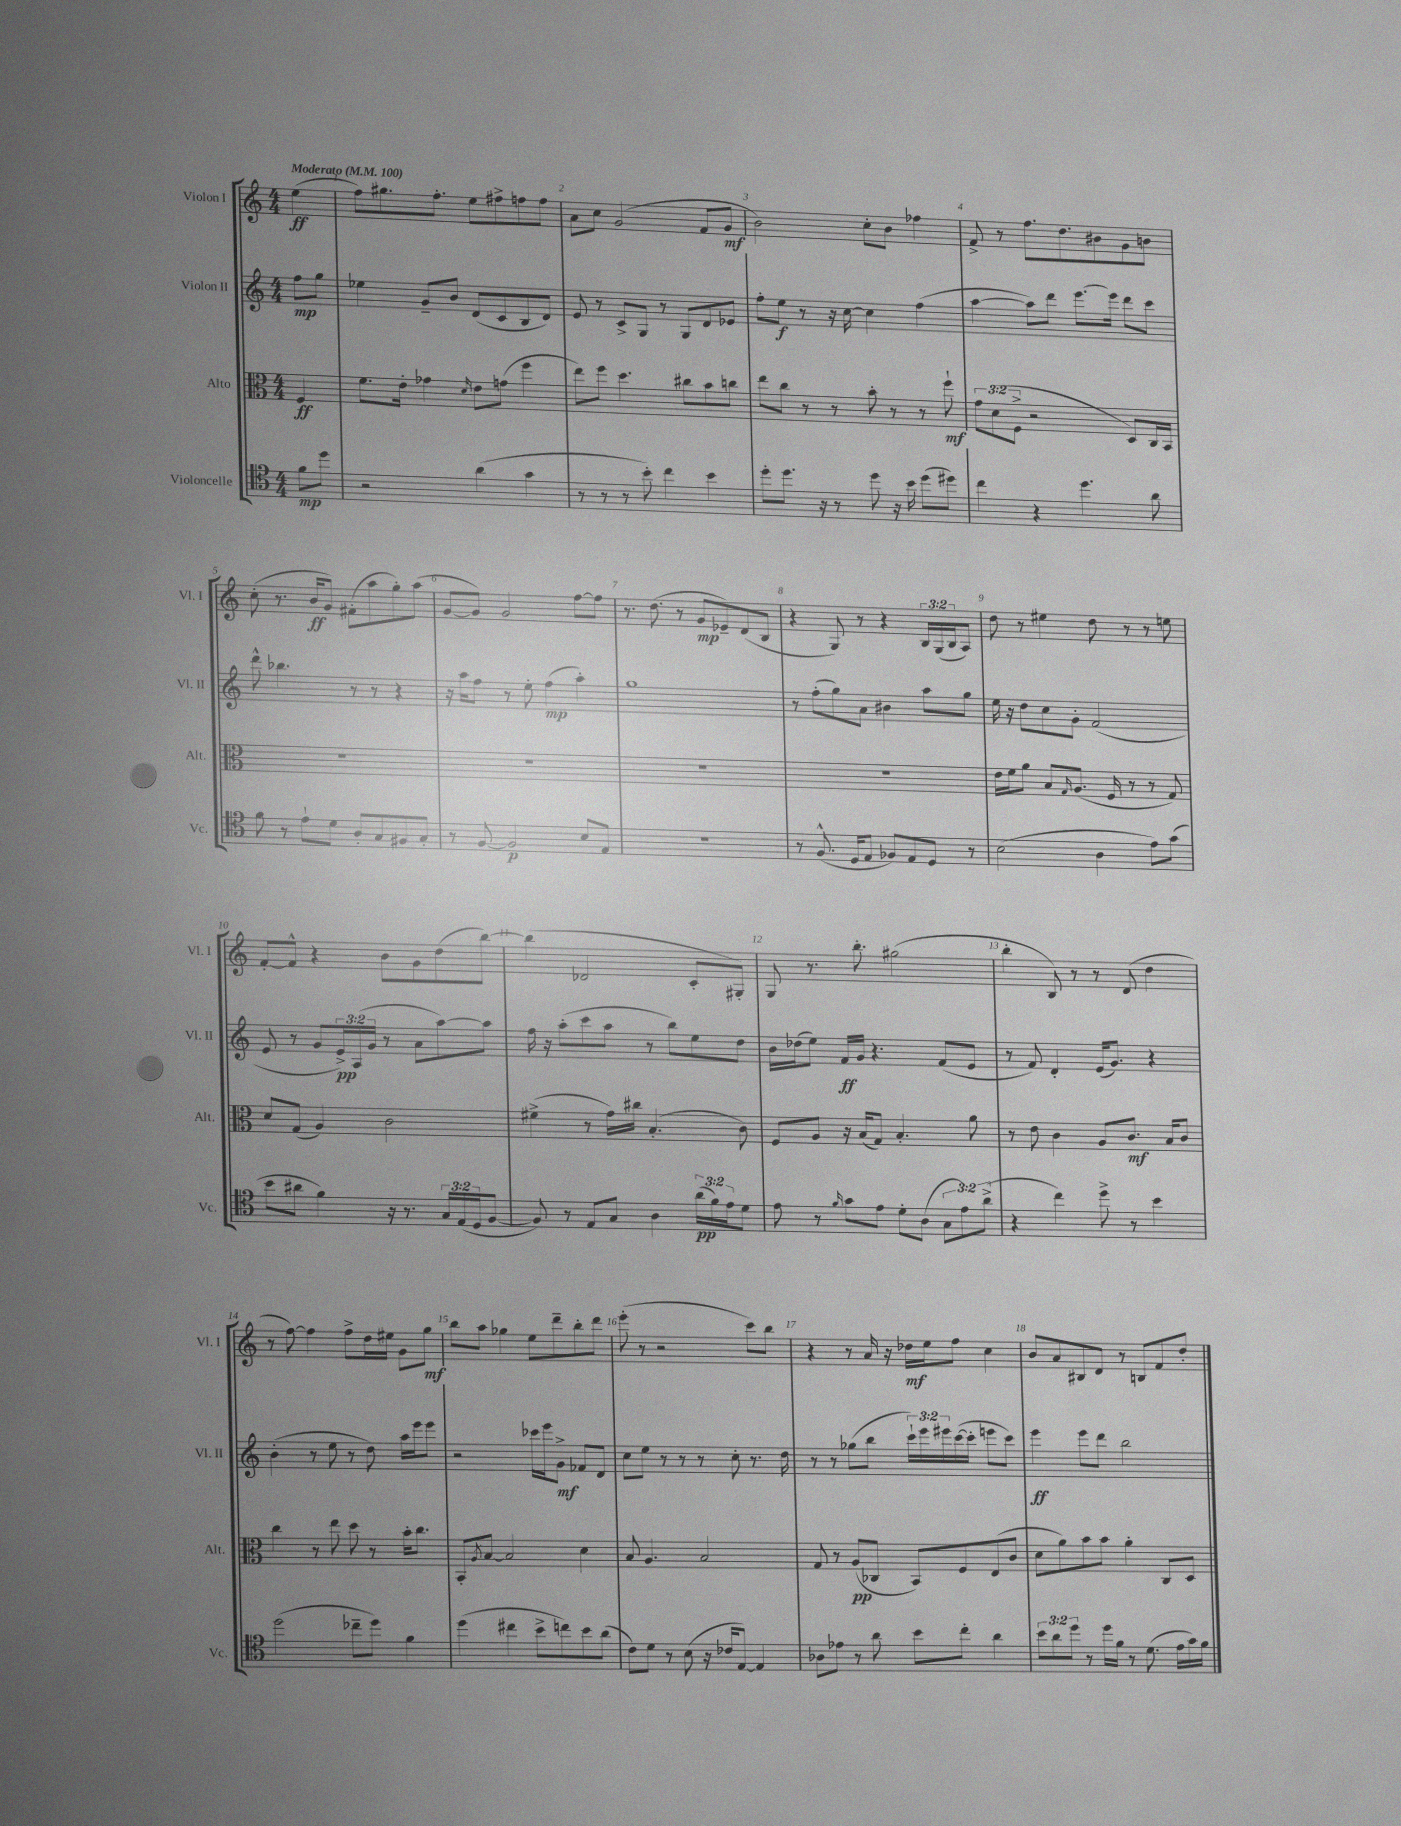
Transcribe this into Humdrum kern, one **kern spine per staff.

**kern	**kern	**kern	**kern
*staff4	*staff3	*staff2	*staff1
*clefC4	*clefC3	*clefG2	*clefG2
*k[]	*k[]	*k[]	*k[]
*M4/4	*M4/4	*M4/4	*M4/4
*MM100	*MM100	*MM100	*MM100
8f	4F	8ff	(4ee
8dd	.	8gg	.
=	=	=	=
2r	8.f	4ee-	8ff)
.	.	.	8.gg#
.	16e'	.	.
.	4g-	8g~	.
.	.	.	8.ff'
.	.	8b	.
.	16qqd	.	.
(4a	8e	(8d	8ee
.	(8g	8c	8ff#^
4g	4ff	8B	8ff
.	.	8d)	8ff
=	=	=	=
8r	8ee)	8e	8a
8r	8ff	8r	8cc
8r	4.dd	8c^	(2g
8b')	.	8G	.
4cc	.	8r	.
.	8cc#	8G	.
4b	8b	8d	8f
.	8cc	8e-	8g
=	=	=	=
8dd'	8ee	8ff'	2b)
8.dd	8cc	8ee	.
.	8r	8r	.
16r	.	.	.
8r	8r	16r	.
.	.	[16cc	.
8dd	8b'	4cc]	8cc'
16r	8r	.	8b
16b	.	.	.
(8dd	8r	(4ff	4ff-
8dd#)	8ff`	.	.
=	=	=	=
4cc	12g	[4aa	8f^
.	(12d	.	.
.	.	.	8r
.	12F^	.	.
4r	2r	8aa])	8.ff
.	.	8ddd	.
.	.	.	8.dd
4.dd	.	[8.eee	.
.	.	.	8b#
.	.	16eee]	.
.	8D)	8ddd	8g
8a	16C	8ccc	8b
.	16BB	.	.
=	=	=	=
8f	1r	8ddd^^	(8cc'
8r	.	4.bb-	8.r
8e`	.	.	.
.	.	.	16b
8d	.	.	8g)
8A'	.	8r	(8f#'
8G	.	8r	8aa
8F#	.	4r	8gg')
8G'	.	.	(8aa
=	=	=	=
8r	1r	16r	[8g
.	.	16aa	.
[8F	.	8ff	8g])
2F]	.	8r	2g
.	.	8ee'	.
.	.	(4ff	.
8B	.	4aa')	[8ff
8E	.	.	8ff]
=	=	=	=
1r	1r	1gg	8.r
.	.	.	(8.dd
.	.	.	8r
.	.	.	8g
.	.	.	8e-~)
.	.	.	(8d
.	.	.	8B
=	=	=	=
8r	1r	8r	4r
(8.F^^	.	(8ff'	.
.	.	8gg)	8G)
16D	.	.	.
8E	.	8a	8r
8F-)	.	4b#	4r
8E	.	.	.
8D	.	8aa	24B
.	.	.	(24G
.	.	.	24B
8r	.	8gg	8A)
=	=	=	=
(2B	16e	16ee	8dd
.	16f	16r	.
.	8a	8dd	8r
.	8B	8cc	4ee#
.	16qqG	.	.
.	(8.A	8g'	.
4A	.	(2f	8dd
.	16F	.	.
.	8r	.	8r
8e)	8r	.	8r
(8g	8G)	.	8ee
=	=	=	=
8b	8d	8e	[8f'
8a#	(8G	8r	8f^^]
4f)	4A)	8g	4r
.	.	24e^)	.
.	.	(24A	.
.	.	24g	.
16r	2c	8r	8b
8.r	.	.	.
.	.	8a	8g
24G	.	[8aa)	(8dd
(24E	.	.	.
24D	.	.	.
[8F	.	8aa]	[8bb)
=	=	=	=
8F])	(4f#^	16ff	(4bb]
.	.	16r	.
8r	.	(8aa'	.
8E	8r	8ccc	2d-
8G	16g)	8aa	.
.	16cc#	.	.
4A	(4.B'	8r	.
.	.	8bb)	.
(24a	.	8ee	8c'
24f)	.	.	.
24e	.	.	.
8d	8c)	8dd	8G#')
=	=	=	=
8e	8F	16b	8G
.	.	(16dd-	.
8r	8A	8ee)	8.r
16qqf	.	.	.
8g	16r	16f	.
.	(16B	16g	8.bb'
8e	8G)	4.r	.
8d'	4.B'	.	(2gg#
(8A	.	.	.
12G	.	(8f	.
12e)	.	.	.
.	8a	8e	.
(12a^	.	.	.
=	=	=	=
4r	8r	8r	4bb'
.	8e	8f)	.
4cc)	4c	4d'	8B)
.	.	.	8r
8dd^	8A	(16e	8r
.	.	8.g)	.
8r	8.c	.	(8d
4b	.	4r	4dd
.	16B	.	.
.	8c	.	.
=	=	=	=
(2dd	4cc	(4b'	8r
.	.	.	[8ff)
.	8r	8r	4ff]
.	8ee	8ee	.
8cc-~	8dd	8r	8ff^
8dd)	8r	8dd)	16dd
.	.	.	16ee#
4f	16b'	16aa	8g
.	8.cc	16eee	.
.	.	8eee	8gg
=	=	=	=
(4dd	8BB'	2r	8bb
.	8qA	.	.
.	[8B	.	8aa
4cc#	2B]	.	4gg-
8b^	.	16ccc-	8ee
.	.	16eee	.
8cc)	.	8g^	8ddd~
8b	4d	8f-	8bb'
(8a	.	8d	8ddd
=	=	=	=
8c)	8B	8cc	(8eee'
8d	4.A	8ee	8r
8r	.	8r	2r
(8B	.	8r	.
16r	2B	8r	.
16c-	.	.	.
[8E)	.	8cc'	.
4E]	.	8.r	8ccc)
.	.	.	8bb
.	.	16dd	.
=	=	=	=
8A-	8G	8r	4r
8e-	8r	8r	.
8r	(8A	(8gg-	8r
8a	8C-	8bb	16a
.	.	.	16r
8b	8BB)	24ccc`)	16dd-
.	.	24eee	.
.	.	.	16ee
.	.	24eee#	.
8cc'	8F	([16ccc	8ff
.	.	16ccc']	.
4a	(8E	8eee	4cc
.	8c	8ccc)	.
=	=	=	=
12b	8d	4eee	8b
12a	.	.	.
.	8a)	.	8a
12dd	.	.	.
8r	8b	8eee	8B#
16dd	8b	8ddd	8d
16f	.	.	.
8r	4a'	2bb	8r
(8.d	.	.	8B
.	8C	.	8f
16e	.	.	.
16g)	8D	.	8dd'
16f	.	.	.
==	==	==	==
*-	*-	*-	*-
